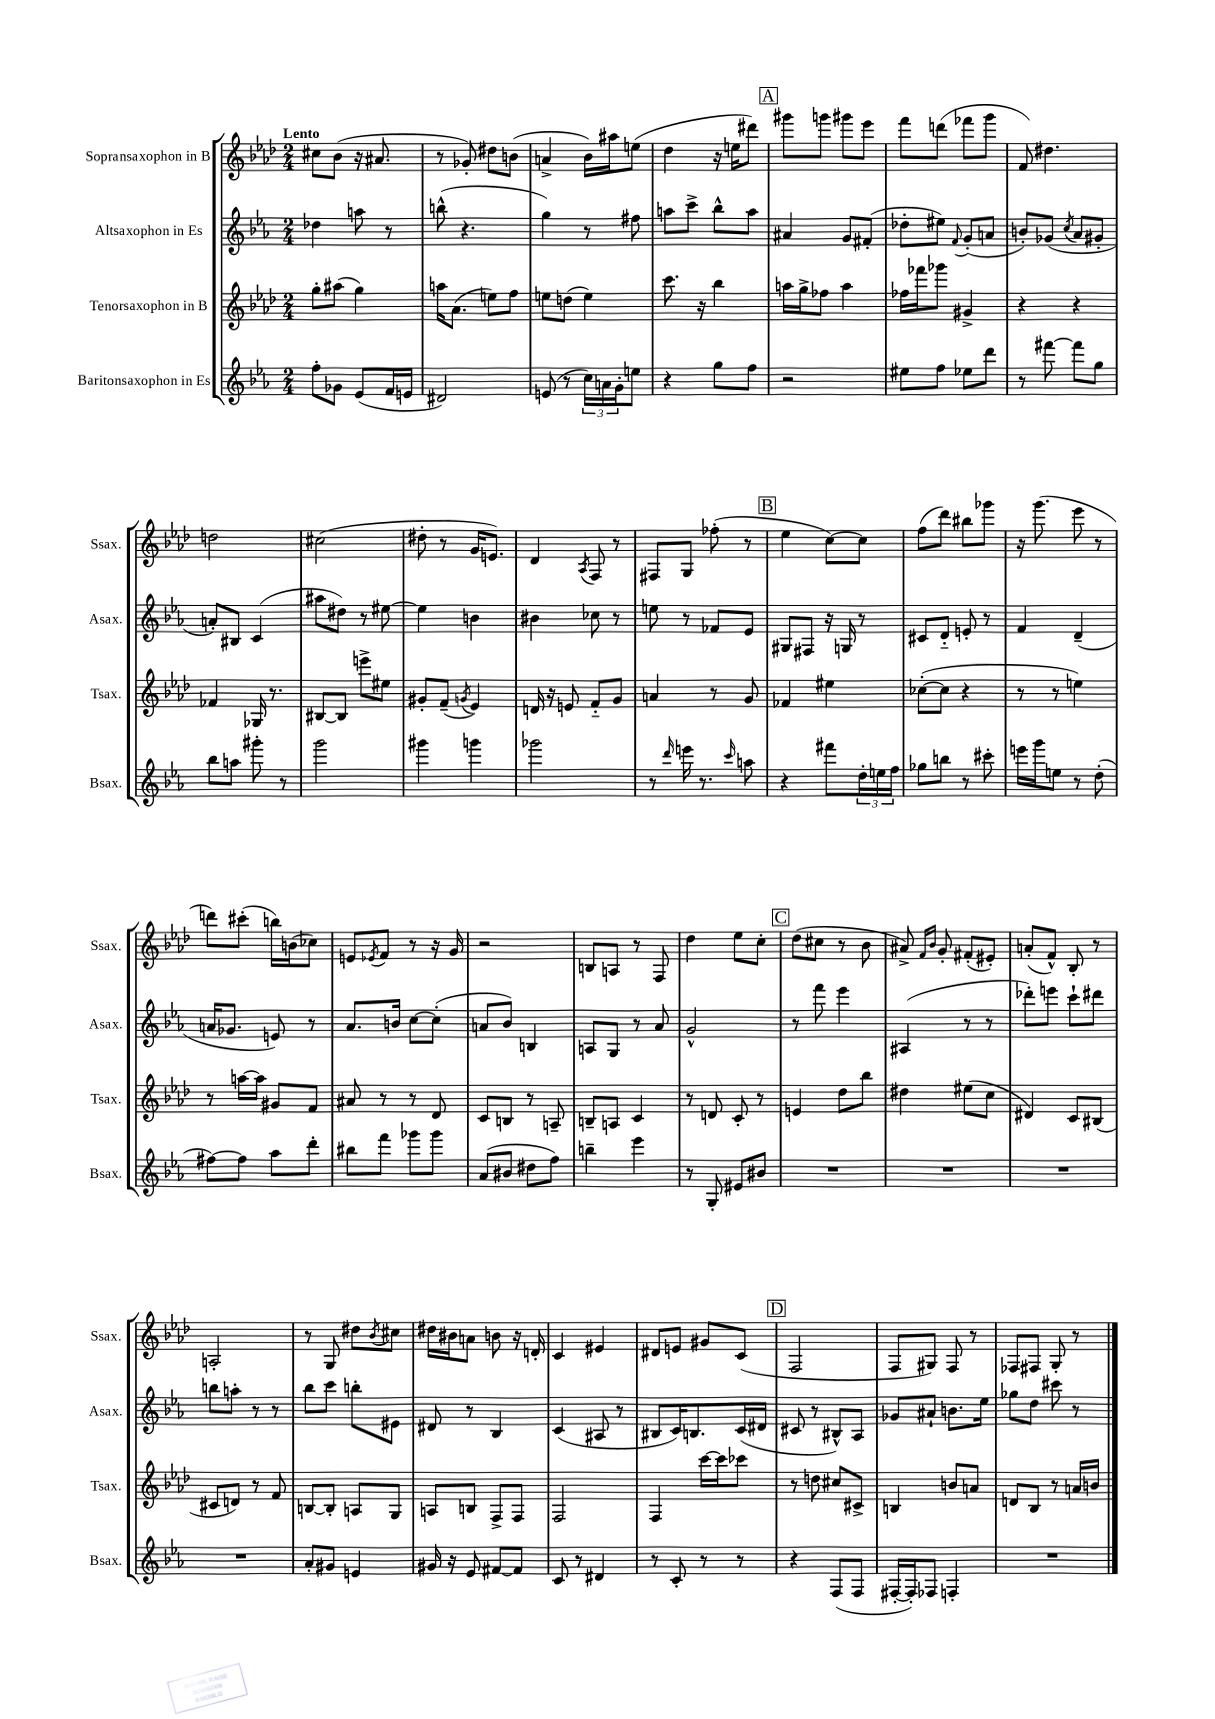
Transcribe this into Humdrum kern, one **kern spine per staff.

**kern	**kern	**kern	**kern
*part4	*part3	*part2	*part1
*staff4	*staff3	*staff2	*staff1
*I"Baritonsaxophon in Es	*I"Tenorsaxophon in B	*I"Altsaxophon in Es	*I"Sopransaxophon in B
*I'Bsax.	*I'Tsax.	*I'Asax.	*I'Ssax.
*clefG2	*clefG2	*clefG2	*clefG2
*k[b-e-a-]	*k[b-e-a-d-]	*k[b-e-a-]	*k[b-e-a-d-]
*M2/4	*M2/4	*M2/4	*M2/4
=1	=1	=1	=1
!	!	!	!LO:TX:a:B:t=Lento
8ff'\L	8gg'\L	4dd-X\	8cc#X\L
8g-X\J	(8aa#X\J	.	(8b-\J
(8e-/L	4gg\)	8aan\	16r
.	.	.	8.a#X/
16f/L	.	8r	.
16en/JJ	.	.	.
=2	=2	=2	=2
2d#X/)	16aan\KL	(8bbn^^\	8r
.	(8.a-\J	.	.
.	.	4.r	8g-X'/)
.	8een\L)	.	8dd#X\L
.	8ff\J	.	(8bn\J
=3	=3	=3	=3
(8en/	8een\L	4gg\)	4an^/
8r	(8ddn\J	.	.
24cc\LL)	4ee\)	8r	16b-\LL)
24an\	.	.	.
.	.	.	16aa#X\J
24g'\J	.	.	.
8een\J	.	8ff#X\	(8een\J
=4	=4	=4	=4
4r	8.ccc\	8aan\L	4dd-\
.	.	8ccc^\J	.
.	16r	.	.
8gg\L	4bb-\	8bb-^^\L	16r
.	.	.	16een\KL
8ff\J	.	8aa\J	8ddd#X\J)
!!LO:REH:place=s1:t=A
=5	=5	=5	=5
2r	16aan\LL	4a#X/	8ggg#X\L
.	16gg^\J	.	.
.	8ff-X\J	.	8gggn\J
.	4aa\	8g/L	8ggg#X\L
.	.	(8f#X'/J	8eee-\J
=6	=6	=6	=6
8ee#X\L	16ff-X\LL	8dd-X'\L	8fff\L
.	16fff-X\J	.	.
8ff\J	8ggg-X\J	8ee#X\J)	(8dddn\J
.	.	8qqf/	.
8ee-X\L	4g#X^/	(8g'/L	8fff-X\L
8ddd\J	.	8an/J	8ggg\J
=7	=7	=7	=7
8r	4r	8bn'/L)	8f/)
[8fff#X\	.	(8g-X/J	4.dd#X\
.	.	8qcc/	.
8fff#\L]	4r	8a-/L	.
8gg\J	.	8g#X'/J	.
!!LO:LB:g=z
=8	=8	=8	=8
8bb-\L	4f-X/	8an'/L)	2ddn\
8aan\J	.	8B#X/J	.
8ggg#X'\	16G-X/	(4c/	.
.	8.r	.	.
8r	.	.	.
=9	=9	=9	=9
2ggg\	[8B#X/L	8aa#X\L	(2cc#X\
.	8B#/J]	8dd#X\J)	.
.	8eeen^\L	8r	.
.	8ee#X\J	[8ee#X\	.
=10	=10	=10	=10
4ggg#X\	8g#X'/L	4ee#\]	8dd#X'\
.	(8f~/J	.	8r
.	8qgn/	.	.
4gggn\	4e-/)	4bn\	16g/KL
.	.	.	8.en/J)
=11	=11	=11	=11
2ggg-X\	16dn/	4b#X\	4d-/
.	16r	.	.
.	8en/	.	.
.	.	.	8qA-/
.	8f/L	8cc-X\	8F/
.	8g/J	8r	8r
=12	=12	=12	=12
8r	4an/	8een\	8F#X/L
16qqddd/	.	.	.
16eeen\	.	8r	8G/J
8.r	.	.	.
.	8r	8f-X/L	(8ff-X'\
16qqccc/	.	.	.
8aan\	8g/	8e-/J	8r
!!LO:REH:place=s1:t=B
=13	=13	=13	=13
4r	4f-X/	8G#X/L	4ee-\
.	.	8F#X/J	.
8fff#X\L	4ee#X\	16r	[8cc\L)
.	.	16Gn/	.
24dd'\L	.	8r	8cc\J]
24een\	.	.	.
24ff\JJ	.	.	.
=14	=14	=14	=14
8gg-X\L	([8cc-X'\L	8c#X/L	(8ff\L
8bbn\J	8cc-\J]	8d/J	8ddd-\J)
8r	4r	8en'/	8bb#X\L
8ccc#X'\	.	8r	8ggg-X\J
=15	=15	=15	=15
16eeen\LL	8r	4f/	16r
16ggg\J	.	.	(8.ggg\
8een\J	8r	.	.
8r	4een\)	(4d~/	8eee-\
(8dd'\	.	.	8r
!!LO:LB:g=z
=16	=16	=16	=16
[8ff#X\L)	8r	16an/KL	8dddn\L)
.	.	8.g-X/J	.
8ff#\J]	[16aan\LL	.	(8ccc#X'\J
.	16aa\JJ]	.	.
8aa-\L	8g#X/L	8en/)	16bbn\LL)
.	.	.	(16bn\J
8ddd'\J	8f/J	8r	8cc-X\J)
=17	=17	=17	=17
8bb#X\L	8a#X/	8.a-/L	8en/L
.	.	.	8qe-X/
8fff\J	8r	.	8f/J
.	.	16bn/Jk	.
8ggg-X\L	8r	[8cc\L	8r
8ggg-\J	8d-/	(8cc'\J]	16r
.	.	.	16g/
=18	=18	=18	=18
(8a-/L	8c/L	8an/L	2r
8b#X/J	8Bn/J	8b-/J)	.
8dd#X\L	8r	4Bn/	.
8ff\J)	8An~/	.	.
=19	=19	=19	=19
4bbn~\	8Bn~/L	8An/L	8Bn/L
.	8An/J	8G/J	8An/J
4eee-\	4c/	8r	8r
.	.	8a-/	8F/
=20	=20	=20	=20
8r	8r	2g^^/	4dd-\
8G'/	8dn/	.	.
8e#X/L	8c'/	.	8ee-\L
8b#X/J	8r	.	8cc'\J
!!LO:REH:place=s1:t=C
=21	=21	=21	=21
2r	4en/	8r	(8dd-\L
.	.	8fff\	8cc#X\J
.	8dd-\L	4eee-\	8r
.	8bb-\J	.	8b-\
=22	=22	=22	=22
2r	4dd#X\	(4A#X/	8a#X^/)
.	.	.	16qqf/LL
.	.	.	16qqb-/JJ
.	.	.	8g'/
.	(8ee#X\L	8r	(8f#X'/L
.	8cc\J	8r	8e#X'/J)
=23	=23	=23	=23
2r	4d#X/)	8ddd-X'\L)	(8an'/L
.	.	8eeen\J	8f^^/J)
.	8c/L	8ccc`\L	8B-'/
.	(8B#X/J	8ddd#X\J	8r
!!LO:LB:g=z
=24	=24	=24	=24
2r	8c#X/L	8bbn\L	2An'/
.	8dn/J)	8aan'\J	.
.	8r	8r	.
.	8f/	8r	.
=25	=25	=25	=25
8a-'/L	[8Bn/L	8bb-\L	8r
8g#X/J	8B'/J]	8ccc\J	8G/
4en/	8An/L	8bbn'\L	8dd#X\L
.	.	.	8qb-/
.	8G/J	8e#X\J	8cc#X\J
=26	=26	=26	=26
16g#X/	8An/L	8d#X/	16dd#X\LL
16r	.	.	16b#X\J
8e-/	8Bn/J	8r	8an\J
[8f#X/L	8F^/L	4B-/	8bn\
8f#/J]	8F/J	.	16r
.	.	.	16dn'/
=27	=27	=27	=27
8c/	2F/	(4c/	4c/
8r	.	.	.
4d#X/	.	8A#X/	4e#X/
.	.	8r	.
=28	=28	=28	=28
8r	4F/	8B#X/L	8d#X/L
8c'/	.	16c/K)	8en/J
.	.	8.Bn/	.
8r	[16ccc\LL	.	8g#X/L
.	16ccc\J]	.	.
8r	8ccc-X\J	(16c/L	(8c/J
.	.	16d#X/JJ	.
!!LO:REH:place=s1:t=D
=29	=29	=29	=29
4r	8r	8c#X/	2F/
.	8ddn\	8r	.
(8F/L	8cc#X/L	8B#X^^/L)	.
8F/J	8c#X^/J	8A-/J	.
=30	=30	=30	=30
[16F#X'/LL	4Bn/	8g-X/L	8F/L
16F#'/J])	.	.	.
8F-X/J	.	8a#X`/J	8G#X/J)
4Fn'/	8bn/L	8.bn\L	8F/
.	8an/J	.	8r
.	.	16ee-\Jk	.
=31	=31	=31	=31
2r	8dn/L	8gg-X\L	8F-X/L
.	8B-/J	8dd\J	8F#X/J
.	8r	8ccc#X\	8G'/
.	16an/LL	8r	8r
.	16bn/JJ	.	.
==	==	==	==
*-	*-	*-	*-
